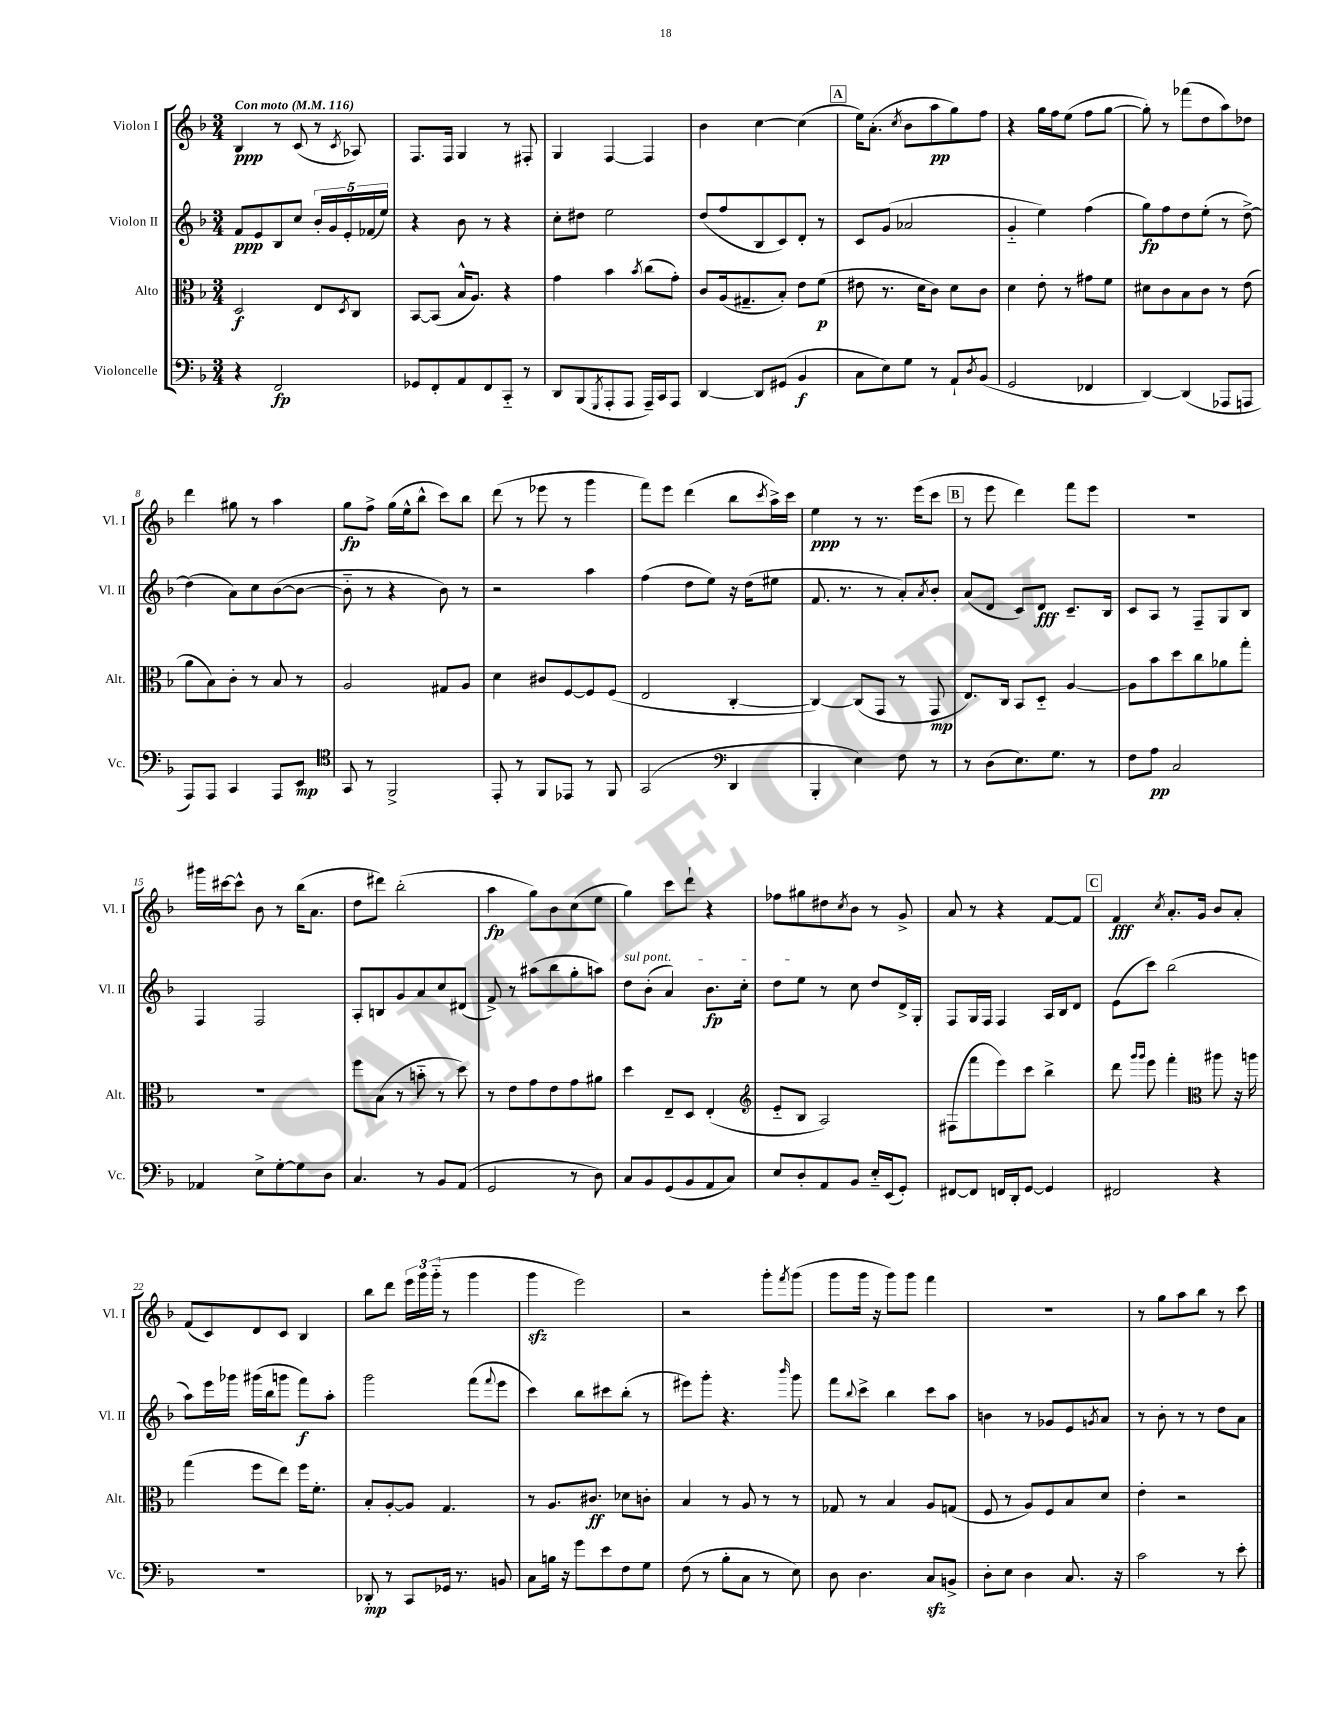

**kern	**dynam	**kern	**dynam	**kern	**dynam	**kern	**dynam
*part4	*part4	*part3	*part3	*part2	*part2	*part1	*part1
*staff4	*staff4	*staff3	*staff3	*staff2	*staff2	*staff1	*staff1
*I"Violoncelle	*	*I"Alto	*	*I"Violon II	*	*I"Violon I	*
*I'Vc.	*	*I'Alt.	*	*I'Vl. II	*	*I'Vl. I	*
*clefF4	*	*clefC3	*	*clefG2	*	*clefG2	*
*k[b-]	*	*k[b-]	*	*k[b-]	*	*k[b-]	*
*M3/4	*	*M3/4	*	*M3/4	*	*M3/4	*
*MM116	*	*MM116	*	*MM116	*	*MM116	*
=1	=1	=1	=1	=1	=1	=1	=1
!	!	!	!	!	!	!LO:TX:a:B:t=Con moto	!
4r	.	2D/	f	8f/L	ppp	4B-/	ppp
.	.	.	.	8e/	.	.	.
2FF/	fp	.	.	8B-/	.	8r	.
.	.	.	.	8cc/J	.	(8c/	.
.	.	8E/L	.	20b-'/LL	.	8r	.
.	.	.	.	20g/	.	.	.
.	.	.	.	20e'/	.	.	.
.	.	8qD/	.	.	.	8qc/	.
.	.	8C/J	.	.	.	8A-X/)	.
.	.	.	.	(20f-X/	.	.	.
.	.	.	.	20ee/JJ)	.	.	.
=2	=2	=2	=2	=2	=2	=2	=2
8GG-X/L	.	[8BB-/L	.	4r	.	8.F/L	.
8FF'/	.	(8BB-/J]	.	.	.	.	.
.	.	.	.	.	.	16F/Jk	.
8AA/	.	16B-^^/KL	.	8b-\	.	4G/	.
.	.	8.A/J)	.	.	.	.	.
8FF/	.	.	.	8r	.	.	.
8CC/J	.	4r	.	4r	.	8r	.
8r	.	.	.	.	.	8F#X'/	.
=3	=3	=3	=3	=3	=3	=3	=3
8DD/L	.	4g\	.	8cc'\L	.	4G/	.
(8BBB-/	.	.	.	8dd#X\J	.	.	.
8qGGG/	.	.	.	.	.	.	.
8AAA'/	.	4b-\	.	2ee\	.	[4F/	.
8AAA/J	.	.	.	.	.	.	.
.	.	8qb-/	.	.	.	.	.
16AAA~/LL)	.	(8cc\L	.	.	.	4F/]	.
16CC/J	.	.	.	.	.	.	.
8AAA/J	.	8g'\J)	.	.	.	.	.
=4	=4	=4	=4	=4	=4	=4	=4
[4DD/	.	8c/L	.	(8dd/L	.	4b-\	.
.	.	(16A/k	.	8ff/	.	.	.
.	.	8.G#X~/	.	.	.	.	.
8DD/L]	.	.	.	8B-/	.	[4cc\	.
(8GG#X/J	.	8B-'/J)	.	8c/)	.	.	.
4BB-/	f	8e\L	.	8d'/J	.	(4cc\]	.
.	.	(8f\J	p	8r	.	.	.
!!LO:REH:place=s1:t=A
=5	=5	=5	=5	=5	=5	=5	=5
8C\L	.	8e#X\	.	8c/L	.	16ee\KL)	.
.	.	.	.	.	.	(8.a'\J	.
8E\)	.	8.r	.	(8g/J	.	.	.
.	.	.	.	.	.	8qcc/	.
8G\J	.	.	.	2a-X/	.	8b-\L	.
.	.	16d\KL	.	.	.	.	.
8r	.	8c\J)	.	.	.	8aa\	pp
8AA`/L	.	8d\L	.	.	.	8gg\)	.
8qD/	.	.	.	.	.	.	.
(8BB-/J	.	8c\J	.	.	.	8ff\J	.
=6	=6	=6	=6	=6	=6	=6	=6
2GG/	.	4d\	.	4g/	.	4r	.
.	.	8e'\	.	4ee\)	.	16gg\LL	.
.	.	.	.	.	.	16ff\J	.
.	.	8r	.	.	.	(8ee\J	.
4FF-X/	.	8g#X\L	.	(4ff\	.	8ff\L	.
.	.	8f\J	.	.	.	[8gg\J	.
=7	=7	=7	=7	=7	=7	=7	=7
[4DD/)	.	8d#X\L	.	8gg\L)	fp	8gg'\])	.
.	.	8c\	.	8ff\	.	8r	.
(4DD/]	.	8B-\	.	8dd\	.	(8fff-X\L	.
.	.	8c\J	.	(8ee'\J	.	8dd\	.
8AAA-X/L	.	8r	.	8r	.	8aa\)	.
8AAAn/J	.	(8e\	.	[8dd^\)	.	8dd-X\J	.
!!LO:LB:g=z
=8	=8	=8	=8	=8	=8	=8	=8
8AAA/L)	.	8a\L	.	(4dd\]	.	4ddd\	.
8AAA/J	.	8B-\)	.	.	.	.	.
4CC/	.	8c'\J	.	8a\L)	.	8gg#X\	.
.	.	8r	.	8cc\	.	8r	.
8AAA/L	.	8B-/	.	([8b-\	.	4aa\	.
8EE/J	mp	8r	.	8b-\J_	.	.	.
=9	=9	=9	=9	=9	=9	=9	=9
*clefC4	*	*	*	*	*	*	*
8GG/	.	2A/	.	8b-\]	.	8gg\L	fp
8r	.	.	.	8r	.	8ff^\J	.
2FF^/	.	.	.	4r	.	(16gg\LL	.
.	.	.	.	.	.	16ee^^\J	.
.	.	.	.	.	.	8bb-^^\J	.
.	.	8G#X/L	.	8b-\)	.	8ccc\L)	.
.	.	8A/J	.	8r	.	8bb-\J	.
=10	=10	=10	=10	=10	=10	=10	=10
8EE'/	.	4d\	.	2r	.	(8ddd\	.
8r	.	.	.	.	.	8r	.
8FF/L	.	8c#X/L	.	.	.	8eee-X\	.
8EE-X/J	.	[8F/	.	.	.	8r	.
8r	.	8F/]	.	4aa\	.	4ggg\	.
8FF/	.	(8F/J	.	.	.	.	.
=11	=11	=11	=11	=11	=11	=11	=11
(2GG/	.	2E/	.	(4ff\	.	8fff\L)	.
.	.	.	.	.	.	8eee\J	.
.	.	.	.	8dd\L	.	(4ddd\	.
.	.	.	.	8ee\J)	.	.	.
*clefF4	*	*	*	*	*	*	*
4DD/	.	[4C'/	.	16r	.	8bb-\L	.
.	.	.	.	(16dd\KL	.	.	.
.	.	.	.	.	.	8qccc/	.
.	.	.	.	8ee#X\J	.	16aa^\L)	.
.	.	.	.	.	.	16ccc\JJ	.
=12	=12	=12	=12	=12	=12	=12	=12
4BBB-'/	.	4C/_)	.	8.f/	.	4ee\	ppp
.	.	.	.	8.r	.	.	.
4E\)	.	(8C/L]	.	.	.	8r	.
.	.	8GG/J	.	8r	.	8.r	.
8F\	.	8r	.	8a'/L)	.	.	.
.	.	.	.	.	.	(16eee\KL	.
.	.	.	.	8qa/	.	.	.
8r	.	8GG/	mp	8b-'/J	.	8ccc\J	.
!!LO:REH:place=s1:t=B
=13	=13	=13	=13	=13	=13	=13	=13
8r	.	8.E/L)	.	(8a/L	.	8r	.
(8D\L	.	.	.	8d/J	.	8eee\	.
.	.	16C/Jk	.	.	.	.	.
8.E\)	.	8BB-/L	.	8c/L)	.	4ddd\)	.
.	.	8D/J	.	8d/J	fff	.	.
8.G\J	.	.	.	.	.	.	.
.	.	[4A/	.	8.c~/L	.	8fff\L	.
8r	.	.	.	.	.	8eee\J	.
.	.	.	.	16B-/Jk	.	.	.
=14	=14	=14	=14	=14	=14	=14	=14
8F\L	.	8A\L]	.	8c/L	.	2.r	.
8A\J	pp	8b-\	.	8A/J	.	.	.
2C/	.	8dd\	.	8r	.	.	.
.	.	8cc\	.	8F~/L	.	.	.
.	.	8a-X\	.	8G/	.	.	.
.	.	8gg'\J	.	8B-/J	.	.	.
!!LO:LB:g=z
=15	=15	=15	=15	=15	=15	=15	=15
4AA-X/	.	2.r	.	4F/	.	16ggg#X\LL	.
.	.	.	.	.	.	[16ccc#X\J	.
.	.	.	.	.	.	8ccc#^^\J]	.
8E^\L	.	.	.	2F/	.	8b-\	.
[8G'\	.	.	.	.	.	8r	.
8G\]	.	.	.	.	.	(16bb-\KL	.
.	.	.	.	.	.	8.a\J	.
8D\J	.	.	.	.	.	.	.
=16	=16	=16	=16	=16	=16	=16	=16
4.C/	.	8ff\L	.	8A'/L	.	8dd\L	.
.	.	(8B-\J	.	8Bn/	.	8ddd#X\J)	.
.	.	8r	.	8g/	.	(2bb-'\	.
8r	.	8bn\	.	8a/	.	.	.
8BB-/L	.	8r	.	8cc/	.	.	.
(8AA/J	.	8dd\)	.	(8d#X/J	.	.	.
=17	=17	=17	=17	=17	=17	=17	=17
2GG/	.	8r	.	8f^/)	.	4aa\	fp
.	.	8e\L	.	8r	.	.	.
.	.	8g\	.	(8aa#X\L	.	8gg\L)	.
.	.	8e\	.	8bb-\	.	8b-\	.
8r	.	8g\	.	8gg'\	.	(8cc\	.
8D\)	.	8a#X\J	.	8aan\J)	.	8ee\J	.
=18	=18	=18	=18	=18	=18	=18	=18
!	!	!	!	!LO:TX:a:i:t=sul pont.	!	!	!
8C/L	.	4dd\	.	8dd\L	.	4gg\)	.
8BB-/	.	.	.	(8b-'\J	.	.	.
(8GG/	.	8E~/L	.	4a/)	.	8ccc\L	.
8BB-/	.	8D/J	.	.	.	8ddd`\J	.
8AA/	.	(4E'/	.	8.b-\L	fp	4r	.
8C/J)	.	.	.	.	.	.	.
.	.	.	.	16cc'\Jk	.	.	.
=19	=19	=19	=19	=19	=19	=19	=19
*	*	*clefG2	*	*	*	*	*
8E/L	.	8e/L	.	8dd\L	.	8ff-X\L	.
8D'/	.	8B-/J	.	8ee\J	.	8gg#X\	.
8AA/	.	2A/)	.	8r	.	8dd#X\	.
.	.	.	.	.	.	8qcc/	.
8BB-/J	.	.	.	8cc\	.	8b-\J	.
16E/LL	.	.	.	8dd/L	.	8r	.
(16EE/J	.	.	.	.	.	.	.
8GG'/J)	.	.	.	16d^/L	.	8g^/	.
.	.	.	.	16G'/JJ	.	.	.
=20	=20	=20	=20	=20	=20	=20	=20
[8FF#X/L	.	(8F#X\L	.	8F/L	.	8a/	.
8FF#/J]	.	8fff\	.	16G/L	.	8r	.
.	.	.	.	16F/JJ	.	.	.
16FFn/LL	.	8eee\)	.	4F/	.	4r	.
16DD'/J	.	.	.	.	.	.	.
[8GG/J	.	8ccc\J	.	.	.	.	.
4GG/]	.	4bb-^\	.	16A/LL	.	[8f/L	.
.	.	.	.	16B-/J	.	.	.
.	.	.	.	8d/J	.	8f/J]	.
!!LO:REH:place=s1:t=C
=21	=21	=21	=21	=21	=21	=21	=21
2FF#X/	.	8ddd\	.	(8e\L	.	4f/	fff
.	.	16qqggg/LL	.	.	.	.	.
.	.	16qqggg/JJ	.	.	.	.	.
.	.	8eee\	.	8ccc\J)	.	.	.
.	.	.	.	.	.	8qcc/	.
.	.	4fff'\	.	(2bb-\	.	8.a'/L	.
.	.	.	.	.	.	16g/Jk	.
*	*	*clefC3	*	*	*	*	*
4r	.	8aa#X\	.	.	.	8b-/L	.
.	.	16r	.	.	.	8a'/J	.
.	.	16aan\	.	.	.	.	.
!!LO:LB:g=z
=22	=22	=22	=22	=22	=22	=22	=22
2.r	.	(4gg\	.	8aa\L)	.	(8f/L	.
.	.	.	.	16eee\L	.	8c/)	.
.	.	.	.	16ggg-X\JJ	.	.	.
.	.	8ff\L	.	(16ggg#X\LL	.	8d/	.
.	.	.	.	16bb-\J	.	.	.
.	.	8ee\J)	.	8gggn\J	.	8c/J	.
.	.	16ff\KL	.	8fff\L)	f	4B-/	.
.	.	8.f'\J	.	.	.	.	.
.	.	.	.	8aa'\J	.	.	.
=23	=23	=23	=23	=23	=23	=23	=23
8DD-X'/	mp	8B-'/L	.	2ggg\	.	8bb-\L	.
8r	.	[8A'/	.	.	.	8ddd\J	.
8CC/L	.	8A/J]	.	.	.	24eee\LL	.
.	.	.	.	.	.	24ggg\	.
.	.	.	.	.	.	(24ggg\JJ	.
16GG-X/Jk	.	4.G/	.	.	.	8r	.
8.r	.	.	.	.	.	.	.
.	.	.	.	(8fff\L	.	4ggg\	.
.	.	.	.	8qqfff/	.	.	.
8BBn/	.	.	.	8eee\J	.	.	.
=24	=24	=24	=24	=24	=24	=24	=24
8C\L	.	8r	.	4ccc\)	.	4gggzz\	.
16Bn\Jk	.	8.A/L	.	.	.	.	.
16r	.	.	.	.	.	.	.
8g\L	.	.	.	8bb-\L	.	2eee\)	.
.	.	8.c#X/J	ff	.	.	.	.
8e\	.	.	.	8ccc#X\	.	.	.
8F\	.	8d-X\L	.	(8bb-'\J	.	.	.
8G\J	.	8cn'\J	.	8r	.	.	.
=25	=25	=25	=25	=25	=25	=25	=25
(8F\	.	4B-/	.	8eee#X\L)	.	2r	.
8r	.	.	.	8ggg'\J	.	.	.
8B-'\L	.	8r	.	4.r	.	.	.
8C\J	.	8A/	.	.	.	.	.
8r	.	8r	.	.	.	8ggg'\L	.
.	.	.	.	16qqbbb-/	.	8qfff/	.
8E\)	.	8r	.	8ggg\	.	(8ggg\J	.
=26	=26	=26	=26	=26	=26	=26	=26
8D\	.	8G-X/	.	8fff\L	.	8ggg\L	.
.	.	.	.	8qqbb-/	.	.	.
4.D\	.	8r	.	8ccc^\J	.	16ggg\Jk	.
.	.	.	.	.	.	16r	.
.	.	4B-/	.	4bb-\	.	8ggg\L)	.
.	.	.	.	.	.	8ggg\J	.
8Czz/L	.	8A/L	.	8ccc\L	.	4fff\	.
8BBn^/J	.	(8Gn/J	.	8aa\J	.	.	.
=27	=27	=27	=27	=27	=27	=27	=27
8D'\L	.	8F/	.	4bn\	.	2.r	.
8E\J	.	8r	.	.	.	.	.
4D\	.	8A/L)	.	8r	.	.	.
.	.	8F/	.	8g-X/L	.	.	.
8.C/	.	8B-/	.	8e/	.	.	.
.	.	.	.	8qgn/	.	.	.
.	.	8d/J	.	8a/J	.	.	.
16r	.	.	.	.	.	.	.
=28	=28	=28	=28	=28	=28	=28	=28
2c\	.	4e'\	.	8r	.	8r	.
.	.	.	.	8b-'\	.	8gg\L	.
.	.	2r	.	8r	.	8aa\	.
.	.	.	.	8r	.	8bb-\J	.
8r	.	.	.	8dd\L	.	8r	.
8e'\	.	.	.	8a\J	.	8ccc\	.
==	==	==	==	==	==	==	==
*-	*-	*-	*-	*-	*-	*-	*-
